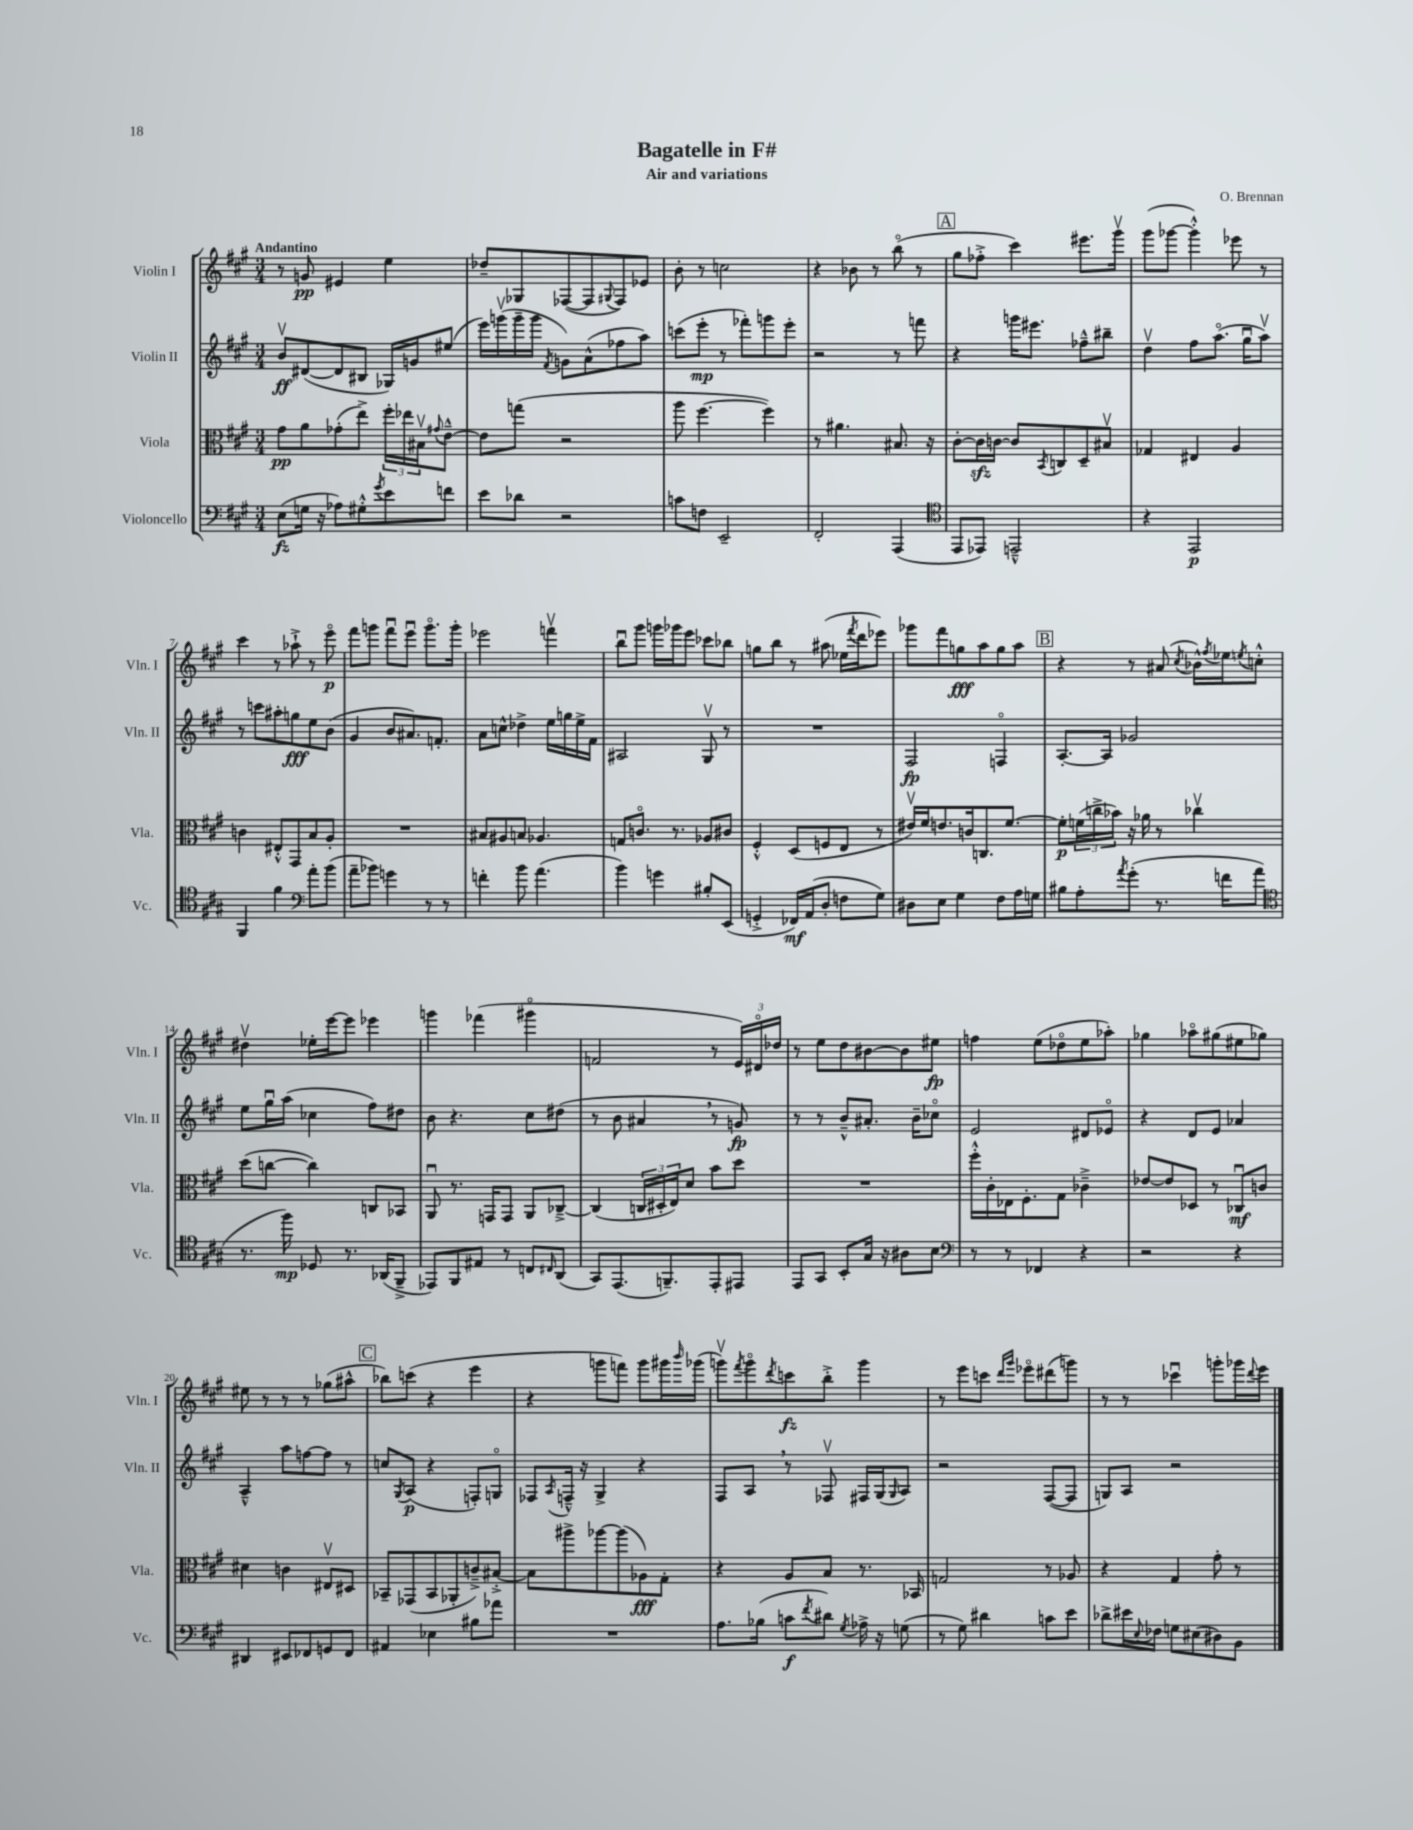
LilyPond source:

\header { title = "Bagatelle in F#" composer = "O. Brennan" subtitle = "Air and variations" }
<<
\new StaffGroup <<
\new Staff = "s0" \with { instrumentName = "Violin I" shortInstrumentName = "Vln. I" } {
    \clef treble \key a \major \numericTimeSignature \time 3/4 \tempo "Andantino"
    r8 g'8\pp eis'4 e''4 |
    des''8-- ges8 fes8~( fes8 \appoggiatura { gis8 } fes8) ees'8 |
    b'8-. r8 c''2 |
    r4 bes'8 r8 b''8\flageolet( r8 |
    \mark \markup { \box "A" } gis''8 fes''8-.-> cis'''4) eis'''8. gis'''16\upbow |
    gis'''8( ges'''8~ ges'''4-.-^) ees'''8 r8 |
    cis'''4 r8 aes''8-!-> r8 e'''8\flageolet\p |
    fis'''8 g'''8 fis'''8\downbow e'''8\downbow g'''8.\flageolet g'''16-. |
    ees'''2 f'''4\upbow |
    b''8\downbow gis'''8 g'''16 ges'''16 e'''8 ces'''8 bes''8 |
    g''8 b''8 r8 ais''8( ees''16 \acciaccatura { fis'''8 } d'''16 ees'''8) |
    ges'''8 fis'''8 g''8\fff a''8 g''8 a''8 |
    \mark \markup { \box "B" } r4 r8 ais'8( \acciaccatura { cis''8 } bes'16-^) \acciaccatura { fis''8 } ees''16 \acciaccatura { e''8 } c''8-.-^ |
    dis''4\upbow ees''16-. e'''16~ e'''8 ees'''4 |
    g'''4 fes'''4( gis'''4\flageolet |
    f'2 r8 \tuplet 3/2 { e'16) dis'16\flageolet des''16 } |
    r8 e''8 d''8 bis'8~ bis'8 eis''8\fp |
    f''4 e''8( des''8\flageolet e''8 aes''8-.) |
    ges''4 aes''8\flageolet gis''8( eis''8 ges''8) |
    eis''8 r8 r8 r8 ges''8( ais''8-^ |
    \mark \markup { \box "C" } bes''8) c'''8( r4 e'''4 |
    r4 g'''8 f'''8) g'''8 gis'''16 \grace { b'''16 } ges'''16( |
    g'''8\upbow) \acciaccatura { fis'''8 } g'''8\flageolet \acciaccatura { d'''8 } c'''8\fz b''8-.-> g'''4 |
    r8 e'''8 c'''8 \grace { d'''16 gis'''16 } ees'''8\flageolet dis'''8( g'''8) |
    r8 r8 ces'''4\downbow g'''8-. ges'''16 \appoggiatura { d'''8 } e'''16 \bar "|." |
}
\new Staff = "s1" \with { instrumentName = "Violin II" shortInstrumentName = "Vln. II" } {
    \clef treble \key a \major \numericTimeSignature \time 3/4
    b'8\upbow\ff dis'8~( dis'8 bis8 ges16) g'16 eis''8( |
    e'''16) g'''16\upbow( g'''16-- g'''16 \acciaccatura { fis'8 } g'8) a'8-^( fes''8 a''8) |
    c'''8( e'''8-.\mp r8 fes'''8-.) g'''8 e'''8-. |
    r2 r8 f'''8 |
    \mark \markup { \box "A" } r4 g'''16 eis'''8. fes''8---^ bis''8-- |
    d''4\upbow fis''8 a''8.\flageolet( gis''16\downbow a''8\upbow) |
    r8 c'''8 ais''8-. g''8\fff e''8 b'8( |
    gis'4 b'8 ais'8.) f'8.-. |
    a'8 c''8-^ des''4-> e''16 g''16 e''16-> fis'16 |
    ais2 gis8\upbow r8 |
    R2. |
    fis2\fp f4\flageolet |
    \mark \markup { \box "B" } a8.~-. a16 ges'2 |
    e''8 gis''16\downbow a''16( ces''4 fis''8) dis''8 |
    b'8 r4. cis''8 dis''8( |
    r8 b'8 ais'4 \breathe r8 g'8\fp) |
    r8 r8 b'8---^ ais'8.-. b'16-- ces''8\flageolet |
    e'2 dis'8 ees'8\flageolet |
    r4 d'8 e'8 aes'4 |
    a4---^ a''8 f''8~ f''8 r8 |
    \mark \markup { \box "C" } c''8 \acciaccatura { gis8 } a8\p( r4 f8-.) g8\flageolet |
    fes8 \acciaccatura { a8 } f16---^ r16 gis4-> r4 |
    fis8 a8 \breathe r8 fes8\upbow fis16 gis16( \grace { gis16 } a8) |
    r2 fis8~( fis8 |
    g8) a8 r2 \bar "|." |
}
\new Staff = "s2" \with { instrumentName = "Viola" shortInstrumentName = "Vla." } {
    \clef alto \key a \major \numericTimeSignature \time 3/4
    gis'8\pp a'8 ges'8-.( e''8->) \tuplet 3/2 { fis''16-. ees''16 bis16\upbow } \appoggiatura { gis'8 } e'8~---^ |
    e'8 g''8( r2 |
    a''8 fis''4.~ fis''4) |
    r8 ais'4. bis8. r16 |
    \mark \markup { \box "A" } cis'8~-. cis'16\sfz c'16~ c'8 \acciaccatura { b,8 } c8 d8-- bis8\upbow |
    ges4 eis4 a4 |
    c'4 eis8-.-^ gis,8 b8 a8-. |
    R2. |
    bis8 ais8 b8 aes4. |
    g8 c'8.\flageolet r8. aes8 cis'8 |
    fis4-.-^ d8( f8 e8 r8 |
    eis'16\upbow) fis'16 e'8. c'16 c8. fis'8.~ |
    \mark \markup { \box "B" } fis'8-.\p \tuplet 3/2 { f'16( c''16-> bes'16) } r16 aes'16 r8 ces''4\upbow |
    d''8( c''8~ c''4) c8 bes,8 |
    a,8\downbow r8. g,16 g,8 a,8 ces8~---> |
    ces4( \tuplet 3/2 { c16 dis16-. e16) } d'8 b'8 d''8 |
    R2. |
    fis''16-.-^ cis'16-. ees16 fis8.-. gis8 ces'4---> |
    ees'8~ ees'8 des8 r8 ces8\downbow\mf c'8 |
    dis'4 c'4 eis8\upbow dis8 |
    \mark \markup { \box "C" } bes,8-- ges,8( bes,8 aes,8-. c'8--->) bis8~-.-> |
    bis8 ais''8-> aes''8~ aes''8( aes8\fff) gis8-. |
    r4 a8 b8 r8. bes,16 |
    g2 r8 aes8 |
    r4 gis4 gis'8-. r8 \bar "|." |
}
\new Staff = "s3" \with { instrumentName = "Violoncello" shortInstrumentName = "Vc." } {
    \clef bass \key a \major \numericTimeSignature \time 3/4
    e8\fz( g16 r16 aes8) gis8-.-^ \acciaccatura { gis'8 } e'8 f'8 |
    e'8 des'8 r2 |
    c'8 f8 e,2-- |
    fis,2-. a,,4( |
    \mark \markup { \box "A" } \clef tenor e,8 ees,8) e,2---^ |
    r4 e,2\p |
    fis,4 fis'4 \clef bass a'8-. b'8( |
    a'8-- bes'8) g'4 r8 r8 |
    f'4-. b'8 a'4.( |
    b'4) g'4 bis8-. e,8( |
    g,4-.-> fes,16\mf) a,16( d8-. f8 gis8) |
    dis8 e8 gis4 fis8 a16 g16 |
    \mark \markup { \box "B" } bis8 a8-. \acciaccatura { a'8 } gis'8-.( r8. f'16 a'8 |
    \clef tenor r8. fis''16\mp) des8 r8. aes,16( fis,8---> |
    ees,8) fis,8 eis8 r8 c8 \grace { cis16 } a,8( |
    gis,8) e,8.( f,8.--) e,8-. eis,8 |
    e,8 gis,8 b,8-. gis16 r16 ais8 b8 |
    \clef bass r8 r8 fes,4 r4 |
    r2 r4 |
    dis,4 eis,8 fes,8 g,8 fes,8 |
    \mark \markup { \box "C" } ais,4 ees4 bis8 aes'8 |
    R2. |
    a8. bes16( c'8\f \acciaccatura { fis'8 } dis'8) \acciaccatura { gis8 } aes16-> r16 g8( |
    r8 gis8) dis'4 c'8 e'8 |
    des'8-> eis'16 \appoggiatura { e8 } fes16 g8 eis8( dis8) b,8 \bar "|." |
}
>>
>>
